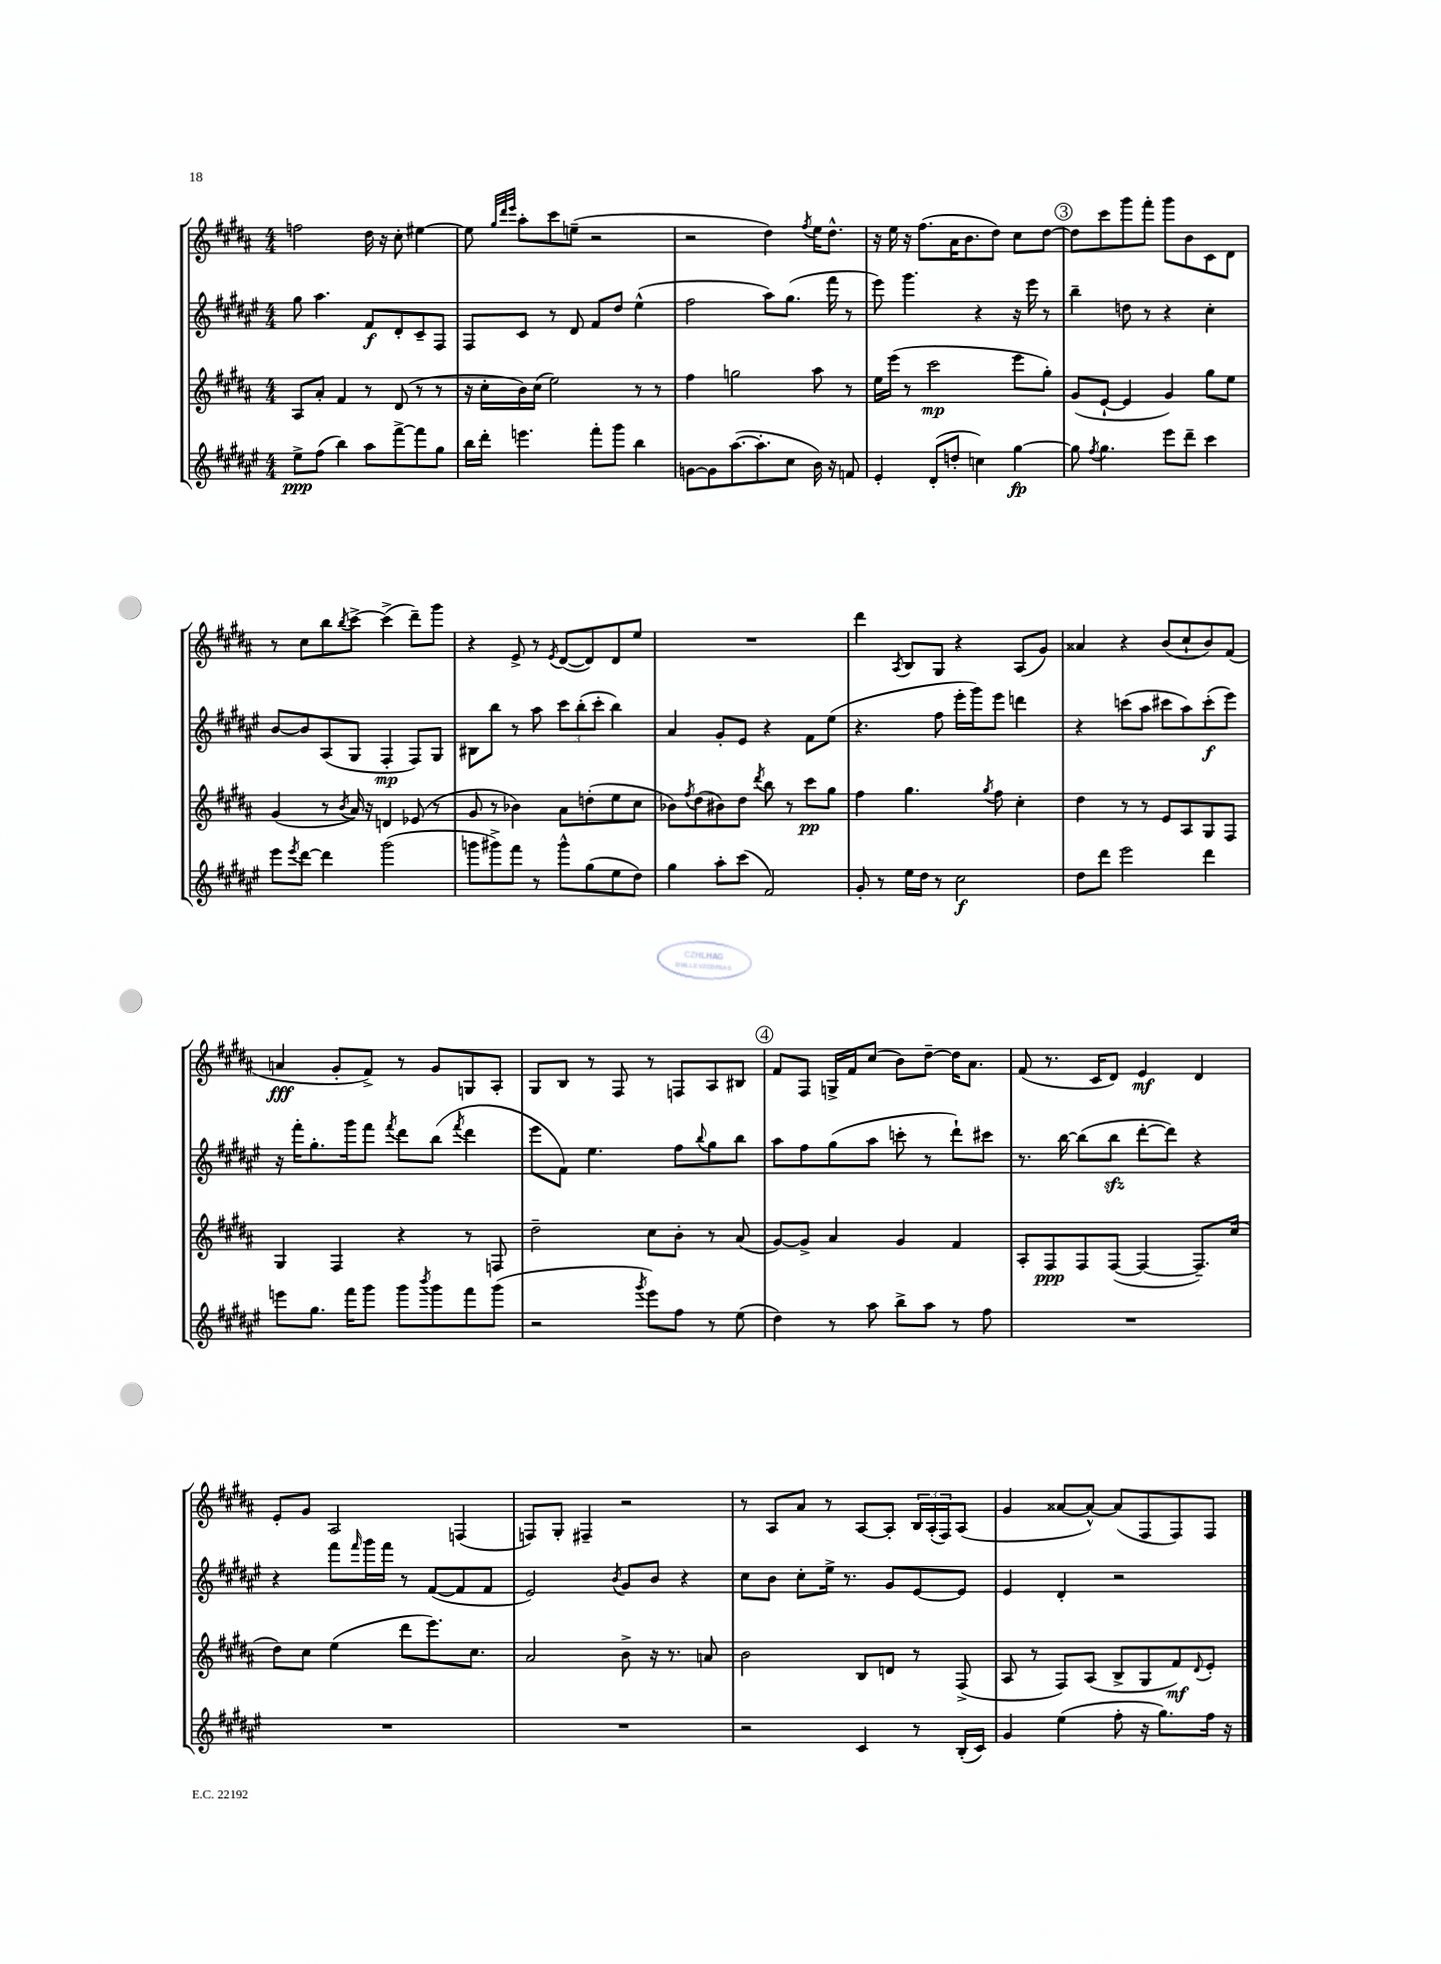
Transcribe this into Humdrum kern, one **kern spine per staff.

**kern	**kern	**kern	**kern
*staff4	*staff3	*staff2	*staff1
*clefG2	*clefG2	*clefG2	*clefG2
*k[f#c#g#d#a#e#]	*k[f#c#g#d#a#]	*k[f#c#g#d#a#e#]	*k[f#c#g#d#a#]
*M4/4	*M4/4	*M4/4	*M4/4
8ee#^	8A#	8gg#	2ff
(8ff#	8a#'	4.aa#	.
4bb)	4f#	.	.
8aa#	8r	8f#	16dd#
.	.	.	16r
[8fff#^	(8d#	8d#'	8cc#'
8fff#]	8r	8c#~	[4ee#
8gg#	8r	8F#	.
=	=	=	=
16bb	16r	8F#	8ee#]
16ddd#'	16cc#'	.	.
.	.	.	32qqgg#
.	.	.	32qqddd#
.	.	.	32qqeee
4.eee	16b)	8c#	8aa#'
.	(16cc#	.	.
.	2ee)	8r	8ccc#
.	.	8d#	(8ee~
8fff#'	.	8f#	2r
8ggg#	.	8dd#	.
4bb	8r	(4ee#^^	.
.	8r	.	.
=	=	=	=
[8g	4ff#	2ff#	2r
8g]	.	.	.
([8.aa#	2gg	.	.
8.aa#']	.	.	.
.	.	8aa#)	4dd#)
8cc#	.	(8.gg#	.
.	.	.	8qff#
16b)	8aa#	.	16ee
16r	.	16fff#	8.dd#^^
8f	8r	8r	.
=	=	=	=
4e#'	16ee	8eee#)	16r
.	(16eee	.	16ee
.	8r	4.ggg#	16r
.	.	.	(8.ff#
(8d#'	2ccc#	.	.
8dd'	.	.	16a#
.	.	.	8.b
4cc)	.	4r	.
.	.	.	8dd#)
[4gg#	8eee	16r	8cc#
.	.	16eee#	.
.	8gg#')	8r	[8dd#
=	=	=	=
8gg#]	(8g#	4bb~	8dd#]
8qff#	.	.	.
4.gg#	[8e`	.	8ccc#
.	4e]	8dd	8ggg#
.	.	8r	8fff#'
8eee#	4g#)	4r	8ggg#
8ddd#~	.	.	8b
4ccc#	8gg#	4cc#'	8c#
.	8ee	.	8d#
=	=	=	=
8eee#	(4g#	[8b	8r
8qeee#	.	.	.
[8ddd#	.	8b]	8cc#
4ddd#]	8r	(8A#	8bb
.	8qb	.	8qbb
.	16a#)	8G#	[8ccc#^
.	16r	.	.
(2ggg#	4d	4F#'	(4ccc#^]
.	(8e-	8F#)	8ddd#~)
.	8r	8G#	8ggg#
=	=	=	=
8ggg	8g#	8B#	4r
8ggg#^)	8r	8bb	.
8fff#	4b-)	8r	8e^
8r	.	8aa#	8r
.	.	.	8qe
8ggg#^^	8a#	12ccc#	([8d#
.	.	(12bb'	.
(8gg#	(8dd'	.	8d#])
.	.	12ccc#'	.
8ee#	8ee	4bb)	8d#
8dd#)	8cc#	.	8ee
=	=	=	=
4gg#	8b-)	4a#	1r
.	8qff#	.	.
.	(8dd#	.	.
8aa#'	8b#)	8g#'	.
(8ccc#	8dd#	8e#	.
.	8qddd#	.	.
2f#)	8bb	4r	.
.	8r	.	.
.	8ccc#	8f#	.
.	8gg#	(8ee#	.
=	=	=	=
8g#'	4ff#	4.r	4ddd#
8r	.	.	.
.	.	.	8qA#
16ee#	4.gg#	.	8B
16dd#	.	.	.
8r	.	8ff#	8G#
2cc#	.	16eee#'	4r
.	.	16ggg#)	.
.	8qgg#	.	.
.	8ff#	8eee#	.
.	4cc#'	4ddd	(8A#
.	.	.	8g#)
=	=	=	=
8dd#	4dd#	4r	4a##
8ddd#	.	.	.
2eee#	8r	(8ccc	4r
.	8r	8aa#	.
.	8e	8ccc#	(8b
.	8A#	8aa#)	8cc#`
4ddd#	8G#	(8ccc#'	8b)
.	8F#	8eee#)	(8f#
=	=	=	=
8eee	4G#	16r	4a
.	.	16fff#'	.
8.gg#	.	8.gg#'	.
.	4F#	.	8g#'
16fff#	.	16ggg#	.
8ggg#	.	8fff#	8f#^)
.	.	8qfff#	.
8ggg#	4r	8ddd#	8r
8qbbb	.	.	.
8ggg#	.	(8bb	8g#
.	.	8qfff#	.
8fff#	8r	4ddd#	8G
(8ggg#	8F	.	8A#'
=	=	=	=
2r	2dd#~	8eee#	8G#
.	.	8f#)	8B
.	.	4.ee#	8r
.	.	.	8F#
8qggg#	.	.	.
8eee#)	8cc#	.	8r
8ff#	8b'	8ff#	8F
.	.	8qqbb	.
8r	8r	8gg#	8A#
(8ee#	(8a#	8bb	8B#
=	=	=	=
4dd#)	[8g#)	8aa#	8f#
.	8g#^]	8ff#	8F#
8r	4a#	(8gg#	16G^
.	.	.	16f#
8aa#	.	8aa#	(8cc#
8bb^	4g#	8ccc'	8b)
8aa#	.	8r	[8dd#~
8r	4f#	8ddd#`)	16dd#]
.	.	.	8.a#
8ff#	.	8ccc#	.
=	=	=	=
1r	8A#'	8.r	(8f#
.	8F#	.	8.r
.	.	[16bb	.
.	8F#	(8bb]	.
.	.	.	16c#
.	([8F#	8bb	8d#)
.	4F#_	[8ddd#'	4e
.	.	8ddd#])	.
.	8.F#~])	4r	4d#
.	(16cc#	.	.
=	=	=	=
1r	8dd#)	4r	8e'
.	8cc#	.	8g#
.	(4ee	8fff#	2A#
.	.	16qqfff#	.
.	.	16ggg#	.
.	.	16fff#	.
.	8ddd#	8r	.
.	8.eee)	([8f#	.
.	.	8f#]	(4F
.	8.cc#	.	.
.	.	8f#	.
=	=	=	=
1r	2a#	2e#)	8F)
.	.	.	8G#'
.	.	.	4F#~
.	.	8qb	.
.	8b^	8g#	2r
.	16r	8b	.
.	8.r	.	.
.	.	4r	.
.	8a	.	.
=	=	=	=
2r	2b	8cc#	8r
.	.	8b	8A#
.	.	8cc#'	8a#
.	.	16ee#^	8r
.	.	8.r	.
4c#	8B	.	[8A#
.	8d	8g#	8A#']
8r	8r	[8e#	24B
.	.	.	(24A#'
.	.	.	24F#)
(16B'	(8F#^	8e#]	(8A#
16c#)	.	.	.
=	=	=	=
4g#	8A#	4e#	4g#
.	8r	.	.
(4ee#	8F#)	4d#'	[8a##
.	(8A#	.	8a##^^_)
8ff#'	8B^	2r	(8a##]
16r	8G#	.	8F#
8.gg#)	.	.	.
.	8f#)	.	8F#)
.	8qqd#	.	.
16ff#	8e'	.	8F#
16r	.	.	.
==	==	==	==
*-	*-	*-	*-
